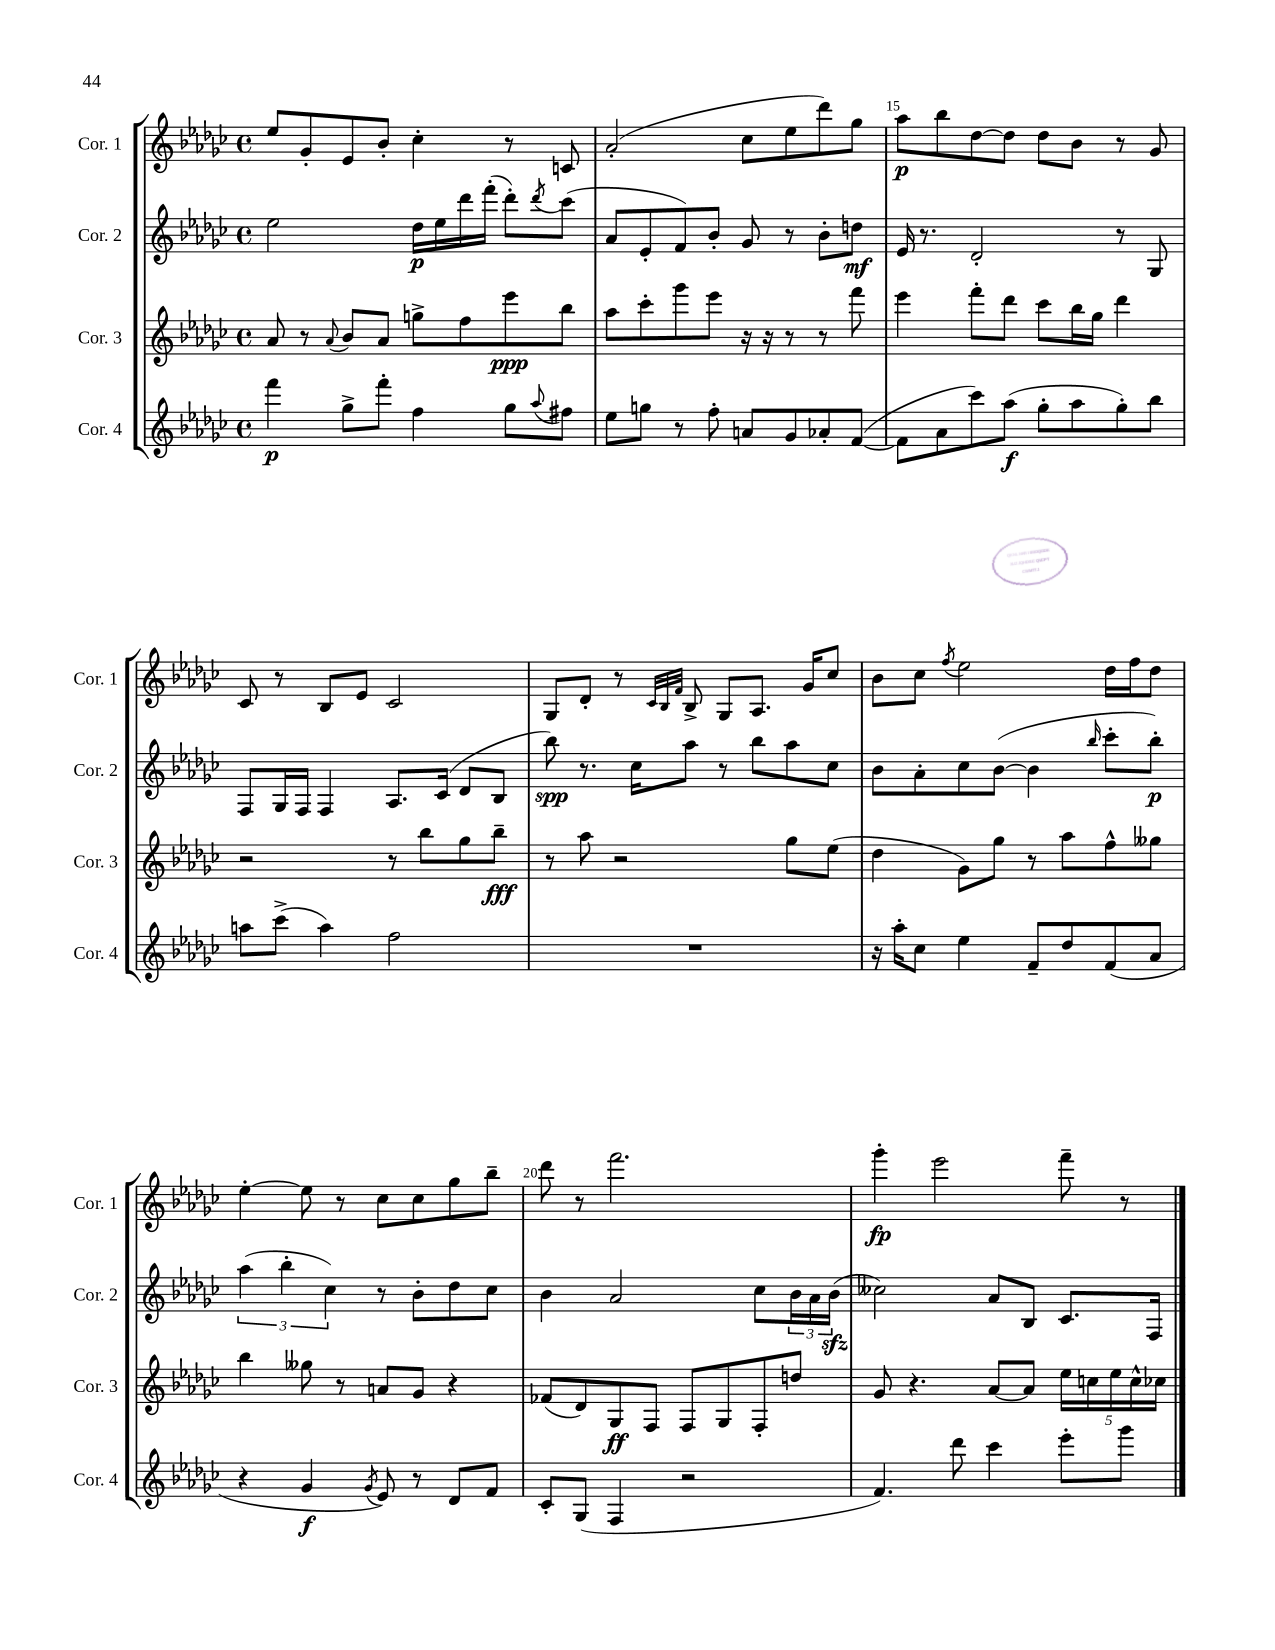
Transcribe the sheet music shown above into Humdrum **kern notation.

**kern	**kern	**kern	**kern
*staff4	*staff3	*staff2	*staff1
*clefG2	*clefG2	*clefG2	*clefG2
*k[b-e-a-d-g-c-]	*k[b-e-a-d-g-c-]	*k[b-e-a-d-g-c-]	*k[b-e-a-d-g-c-]
*M4/4	*M4/4	*M4/4	*M4/4
*met(c)	*met(c)	*met(c)	*met(c)
4fff	8a-	2ee-	8ee-
.	8r	.	8g-'
.	8qqa-	.	.
8gg-^	8b-	.	8e-
8fff'	8a-	.	8b-'
4ff	8gg^	16dd-	4cc-'
.	.	16ee-	.
.	8ff	16ddd-	.
.	.	(16fff'	.
8gg-	8eee-	8ddd-')	8r
8qqaa-	.	8qddd-	.
8ff#	8bb-	(8ccc-	8c
=	=	=	=
8ee-	8aa-	8a-	(2a-'
8gg	8ccc-'	8e-'	.
8r	8ggg-	8f)	.
8ff'	8eee-	8b-'	.
8a	16r	8g-	8cc-
.	16r	.	.
8g-	8r	8r	8ee-
8a-'	8r	8b-'	8ddd-)
([8f	8fff	8dd	8gg-
=	=	=	=
8f]	4eee-	16e-	8aa-
.	.	8.r	.
8a-	.	.	8bb-
8ccc-)	8fff'	2d-'	[8dd-
(8aa-	8ddd-	.	8dd-]
8gg-'	8ccc-	.	8dd-
8aa-	16bb-	.	8b-
.	16gg-	.	.
8gg-')	4ddd-	8r	8r
8bb-	.	8G-	8g-
=	=	=	=
8aa	2r	8F	8c-
(8ccc-^	.	16G-	8r
.	.	16F	.
4aa)	.	4F	8B-
.	.	.	8e-
2ff	8r	8.A-	2c-
.	8bb-	.	.
.	.	(16c-	.
.	8gg-	8d-	.
.	8bb-~	8B-	.
=	=	=	=
1r	8r	8bb-)	8G-
.	8aa-	8.r	8d-'
.	2r	.	8r
.	.	16cc-	.
.	.	.	32qqc-
.	.	.	32qqB-
.	.	.	32qqf
.	.	8aa-	8B-^
.	.	8r	8G-
.	.	8bb-	8.A-
.	8gg-	8aa-	.
.	.	.	16g-
.	(8ee-	8cc-	8cc-
=	=	=	=
16r	4dd-	8b-	8b-
16aa-'	.	.	.
8cc-	.	8a-'	8cc-
.	.	.	8qff
4ee-	8g-)	8cc-	2ee-
.	8gg-	([8b-	.
8f~	8r	4b-]	.
8dd-	8aa-	.	.
.	.	16qqbb-	.
(8f	8ff^^	8ccc-'	16dd-
.	.	.	16ff
8a-	8gg--	8bb-')	8dd-
=	=	=	=
4r	4bb-	(6aa-	[4ee-'
.	.	6bb-'	.
4g-	8gg--	.	8ee-]
.	.	6cc-)	.
.	8r	.	8r
8qg-	.	.	.
8e-)	8a	8r	8cc-
8r	8g-	8b-'	8cc-
8d-	4r	8dd-	8gg-
8f	.	8cc-	8bb-~
=	=	=	=
8c-'	(8f-	4b-	8ddd-
(8G-	8d-)	.	8r
4F	8G-	2a-	2.fff
.	8F	.	.
2r	8F	.	.
.	8G-	.	.
.	8F'	8cc-	.
.	8dd	24b-	.
.	.	24a-	.
.	.	(24b-	.
=	=	=	=
4.f)	8g-	2cc--)	4ggg-'
.	4.r	.	.
.	.	.	2eee-
8ddd-	.	.	.
4ccc-	[8a-	8a-	.
.	8a-]	8B-	.
8eee-'	20ee-	8.c-	8fff~
.	20cc	.	.
.	20ee-	.	.
8ggg-	.	.	8r
.	20cc^^	.	.
.	.	16F	.
.	20cc-	.	.
==	==	==	==
*-	*-	*-	*-
